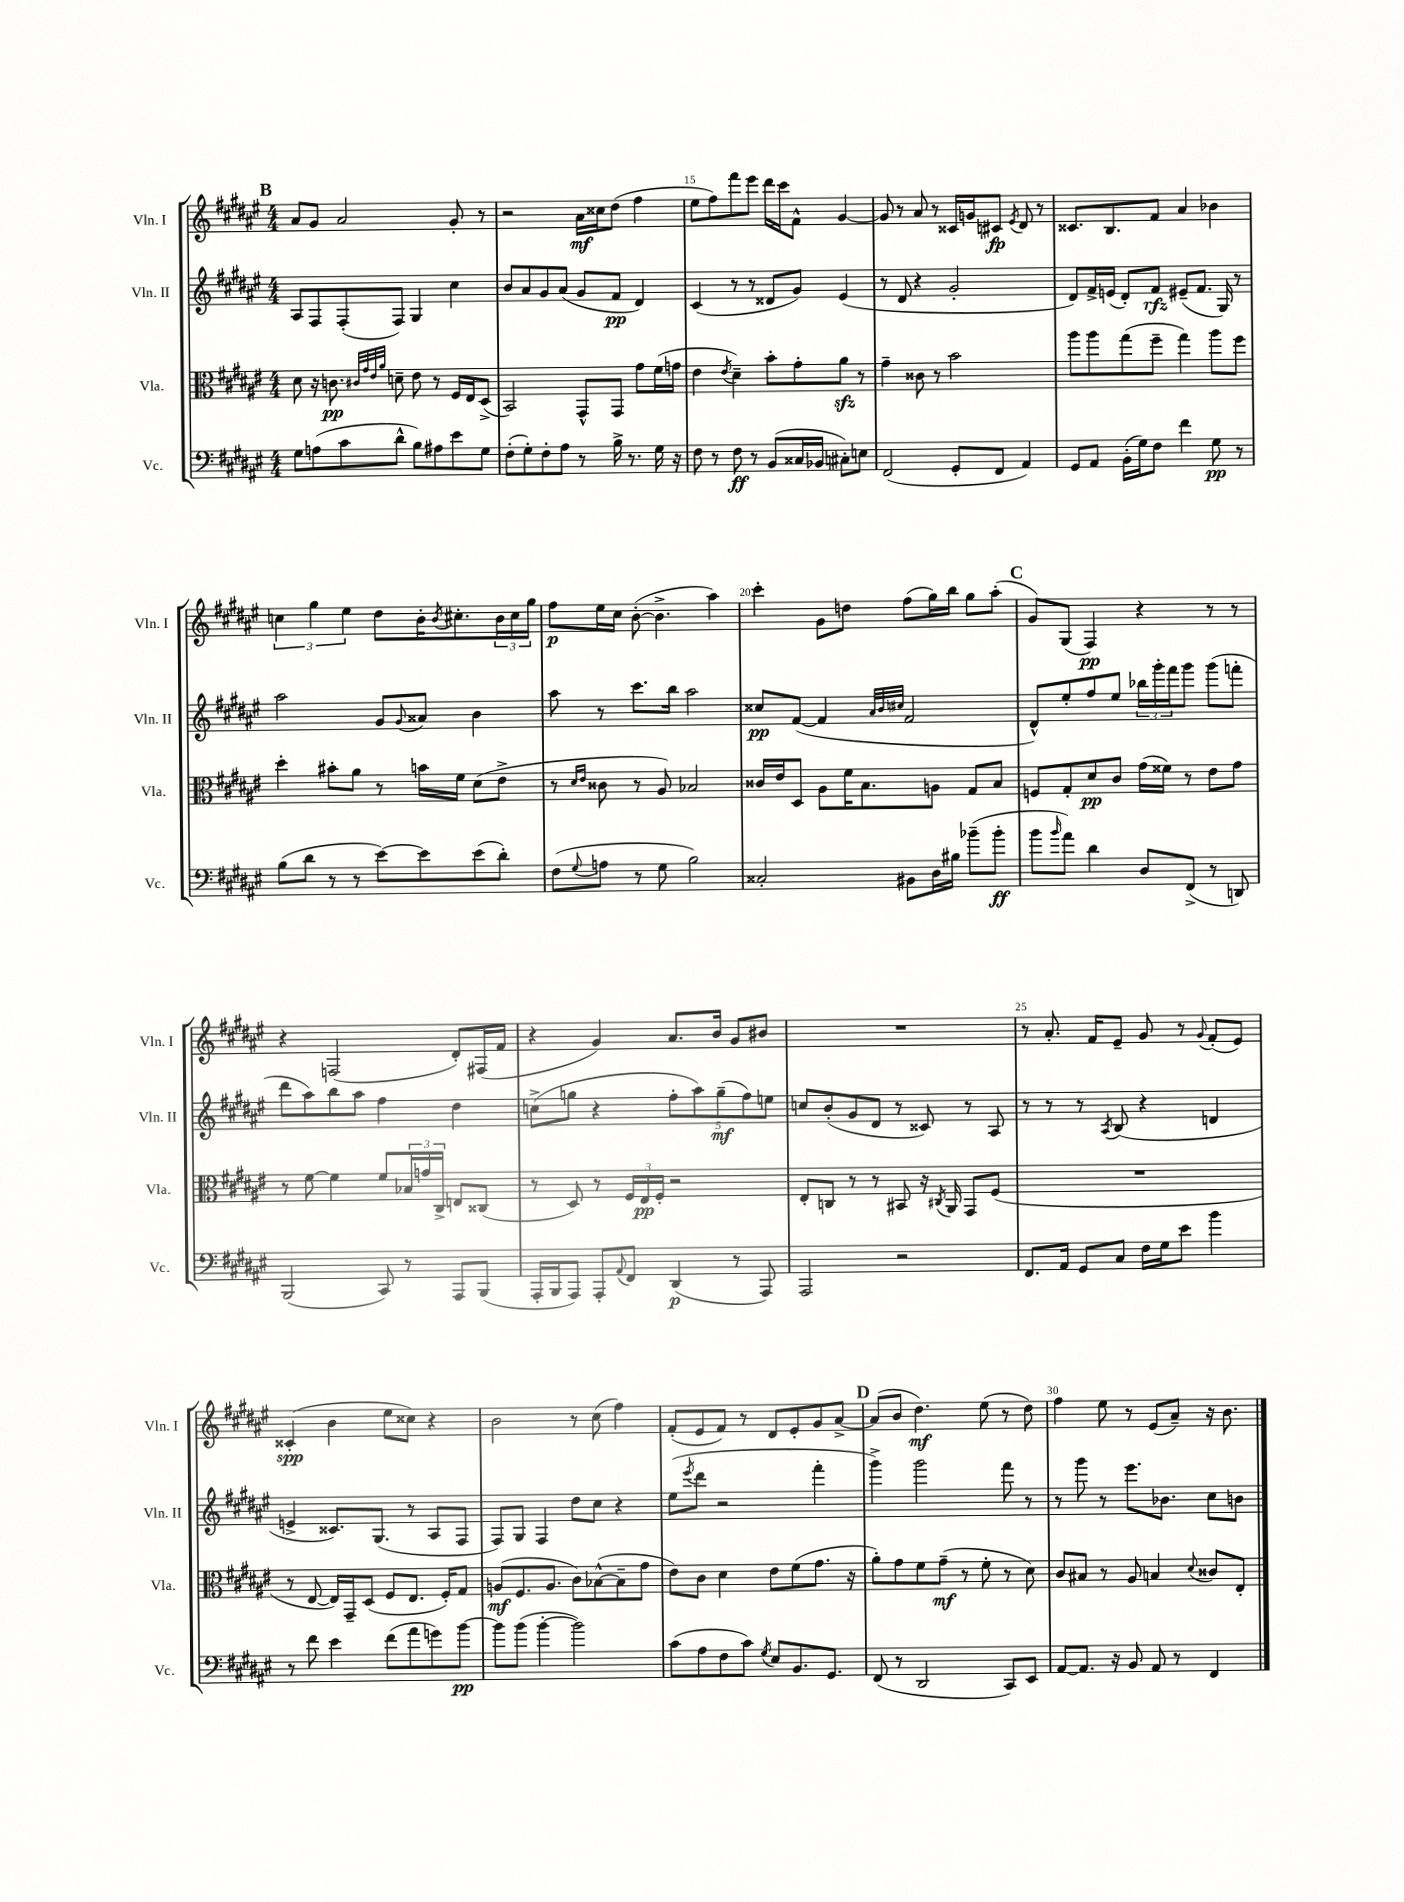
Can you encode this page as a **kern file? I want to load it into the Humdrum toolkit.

**kern	**kern	**kern	**kern
*staff4	*staff3	*staff2	*staff1
*clefF4	*clefC3	*clefG2	*clefG2
*k[f#c#g#d#a#e#]	*k[f#c#g#d#a#e#]	*k[f#c#g#d#a#e#]	*k[f#c#g#d#a#e#]
*M4/4	*M4/4	*M4/4	*M4/4
8G#\L	8d#\	8A#/L	8a#/L
(8A\	16r	8F#/	8g#/J
.	8.c\	.	.
8c#\	.	(8F#'/	2a#/
.	32qqc#/LLL	.	.
.	32qqg#/	.	.
.	32qqe#/	.	.
.	32qqa#/JJJ	.	.
8d#^^\J	8d~\	8F#/J)	.
8B\L)	8e#\	4G#/	.
8A#\	8r	.	.
8e#\	16F#/LL	4cc#\	8g#'/
.	16E#/J	.	.
8G#\J	(8D#^/J	.	8r
=	=	=	=
(8F#'\L	2BB/)	8b/L	2r
8G#'\)	.	8a#/	.
8F#'\	.	8g#/	.
8A#\J	.	(8a#/J	.
8r	8GG#^^/L	8g#/L	16a#\LL
.	.	.	16cc##\J
16B^\	8GG#/J	8f#/J	(8dd#\J
8.r	.	.	.
.	8g#\L	4d#/)	4ff#\
16G#\	(16f#\L	.	.
16r	16g\JJ	.	.
=	=	=	=
8F#\	4e#\	(4c#/	8ee#\L
8r	.	.	8ff#\)
.	8qe#/	.	.
8F#\	4d#~\)	8r	8fff#\
8r	.	8r	8eee#\J
(8BB/L	8b'\L	8d##/L	16ddd#\LL
.	.	.	16ccc#\J
16C##/L	8g#'\	8g#/J)	8f#^^\J
16BB-/JJ	.	.	.
8C#'\L)	8a#\J	(4e#/	[4g#/
8E\J	8r	.	.
=	=	=	=
(2FF#/	4g#~\	8r	8g#/]
.	.	8d#/	8r
.	8c##\	4r	8a#/
.	8r	.	8r
8GG#'/L	2b\	2g#'/	16c##/LL
.	.	.	16g/J
8FF#/J	.	.	8c#/J
.	.	.	8qe#/
4AA#/)	.	.	8d#/
.	.	.	8r
=	=	=	=
8GG#/L	8aa#\L	8d#/L)	8.c##/L
8AA#/J	8aa#\	16f#^/L	.
.	.	(16e/JJ	8.B/
(16BB'\LL	(8gg#\	8d#'/L)	.
16G#\J)	.	.	.
8F#\J	8ff#~\J	8f#/J	8f#/J
4f#\	4gg#\)	(8e#~/L	4a#/
.	.	8.f#/J	.
8G#\	8aa#\L	.	4b-\
.	.	16G#/)	.
8r	8ff#\J	8r	.
=	=	=	=
(8B\L	4dd#'\	2aa#\	6cc\
8d#\J	.	.	.
.	.	.	6gg#\
8r	8b#'\L	.	.
.	.	.	6ee#\
8r	8a#\J	.	.
[8e#\L)	8r	8g#/L	8dd#\L
.	.	8qqg#/	.
8e#\]	16b\LL	8a##/J	16b'\K
.	.	.	8qb/
.	16f#\JJ	.	8.cc#'\
(8e#\	(8d#\L	4b\	.
8d#'\J)	8e#^\J	.	24b\L
.	.	.	24cc#\
.	.	.	24gg#\JJ
=	=	=	=
(8F#\L	8r	8aa#\	8ff#\L
.	16qqd#/LL	.	.
8qqG#/	16qqe#/JJ	.	.
8A\J	8c##\	8r	16ee#\L
.	.	.	16cc#\JJ
8r	8r	8.ccc#\L	([8b'\
8G#\	8A#/)	.	4.b^\]
.	.	16bb\Jk	.
2B\)	2B-/	2aa#\	.
.	.	.	4aa#\)
=	=	=	=
2C##'/	16c##/LL	8cc##/L	4ccc#'\
.	16e#/J	.	.
.	8D#/J	([8f#/J	.
.	8A#\L	4f#/]	8g#\L
.	16f#\K	.	8dd\J
.	8.B\	.	.
.	.	32qqa#/LLL	.
.	.	32qqb/	.
.	.	32qqcc#/JJJ	.
8BB#\L	.	2f#/	(8ff#\L
16D#\L	8A\J	.	16gg#\L)
16B#\JJ	.	.	16bb\JJ
(8b-~\L	8G#/L	.	8gg#\L
8b-'\J	8B/J	.	(8aa#'\J
=	=	=	=
8b\L	8F/L	8d#^^/L)	8g#/L)
16qqb/	.	.	.
8a#\J)	8G#'/	8ee#'/	(8G#/J
4d#\	8d#/	8ff#/	4F#/)
.	8c#/J	8ee#/J	.
8D#/L	(16g#\LL	24bb-\LL	4r
.	.	24ggg#'\	.
.	16f##\JJ)	.	.
.	.	24fff#\J	.
(8FF#^/J	8r	8ggg#\J	.
8r	8e#\L	(8ggg#\L	8r
8DD/)	8g#\J	8fff'\J	8r
=	=	=	=
(2BBB/	8r	8ddd#\L	4r
.	[8f#\	8aa#\)	.
.	4f#\]	8bb\	(2F/
.	.	8aa#\J	.
8CC#/)	8f#/L	4ff#\	.
8r	24B-/L	.	.
.	24g/	.	.
.	24C#^/JJ	.	.
8AAA#/L	8E/L	4dd#\	8d#'/L)
(8BBB/J	(8C##/J	.	(16F#/L
.	.	.	16f#/JJ
=	=	=	=
16AAA#'/LL	8r	(8cc^\L	4r
16BBB/J	.	.	.
8AAA#/J)	8D#/)	8gg\J	.
8AAA#'/L	8r	4r	4g#/)
8qqAA#/	.	.	.
8FF#/J	24F#/LL	.	.
.	24E#/	.	.
.	24F#'/JJ	.	.
(4DD#/	2r	10ff#'\L	8.a#/L
.	.	10aa#\)	.
.	.	.	16b/Jk
.	.	(10gg~\	.
8r	.	.	8g#/L
.	.	10ff#\)	.
8AAA#/)	.	.	8b#/J
.	.	10ee\J	.
=	=	=	=
2AAA#/	8E#'/L	8cc/L	1r
.	8C/J	(8b'/	.
.	8r	8g#/	.
.	8r	8d#/J	.
2r	8BB#/	8r	.
.	16r	8c##/)	.
.	8qC#/	.	.
.	16AA#/	.	.
.	8GG#/L	8r	.
.	(8F#/J	8A#/	.
=	=	=	=
8.FF#/L	1r	8r	8r
.	.	8r	8.a#'/
16AA#/Jk	.	.	.
8GG#/L	.	8r	.
.	.	.	16f#/LK
.	.	8qA#/	.
8C#/J	.	(8B/	8e#~/J
16F#\LL	.	4r	8g#/
16G#\J	.	.	.
8e#\J	.	.	8r
.	.	.	8qqg#/
4b\	.	4d/	(8f#'/L
.	.	.	8e#/J)
=	=	=	=
8r	8r	4e^/	(4c##'/
8f#\	[8E#/	.	.
4e#\	16E#/]LL)	8.c##/L)	4b\
.	16GG#~/J	.	.
.	(8D#/J	.	.
.	.	(8.G#/J	.
(8f#\L	8F#/L	.	8ee#\L
8a#\	8.E#/J	8r	8cc##\J)
8g\)	.	8A#/L	4r
.	16F#'/LK)	.	.
[8b\J	8G#/J	8F#/J	.
=	=	=	=
8b\]L	(8A/L	8F#/L)	2b\
(8b\J	8.F#/	8G#/J	.
[4b'\	.	4F#/	.
.	8.A/J	.	.
2b\])	8c#\L)	8dd#\L	8r
.	([8B-^^\	8cc#\J	(8cc#\
.	8B-~\]	4r	4ff#\)
.	8g#\J	.	.
=	=	=	=
(8c#\L	8e#\L)	(8ee#\L	(8f#'/L
.	.	8qeee#/	.
8A#\	8c#\J	8ddd#\J	8e#/
8F#\	4d#\	2r	8f#/J)
8c#\J)	.	.	8r
8qG#/	.	.	.
8E#/L	8e#\L	.	8d#/L
8.BB/	(8f#\	.	8e#'/
.	8.g#\J	4fff#'\	8g#/
8.GG#/J	.	.	.
.	.	.	[8a#^/J
.	16r	.	.
=	=	=	=
(8FF#/	8a#'\L)	4ggg#^\)	(8a#/]L
8r	8g#\	.	8b/J
2DD#/	8f#\	2ggg#\	4.dd#\)
.	(8g#~\J	.	.
.	8r	.	.
.	8f#'\	.	(8ee#\
8CC#/L)	8r	8fff#\	8r
8EE#/J	8d#\)	8r	8dd#\)
=	=	=	=
[8AA#/L	8c#/L	8r	4ff#\
8.AA#/]J	8B#/J	8ggg#\	.
.	8r	8r	8ee#\
16r	.	.	.
8BB/	8A#/	8.eee#\L	8r
8AA#/	4B/	.	(8e#/L
.	.	8.b-\J	.
8r	.	.	8a#~/J)
.	8qqd#/	.	.
4FF#/	8c##/L	8cc#\L	16r
.	.	.	8.b\
.	8E#'/J	8b\J	.
==	==	==	==
*-	*-	*-	*-
